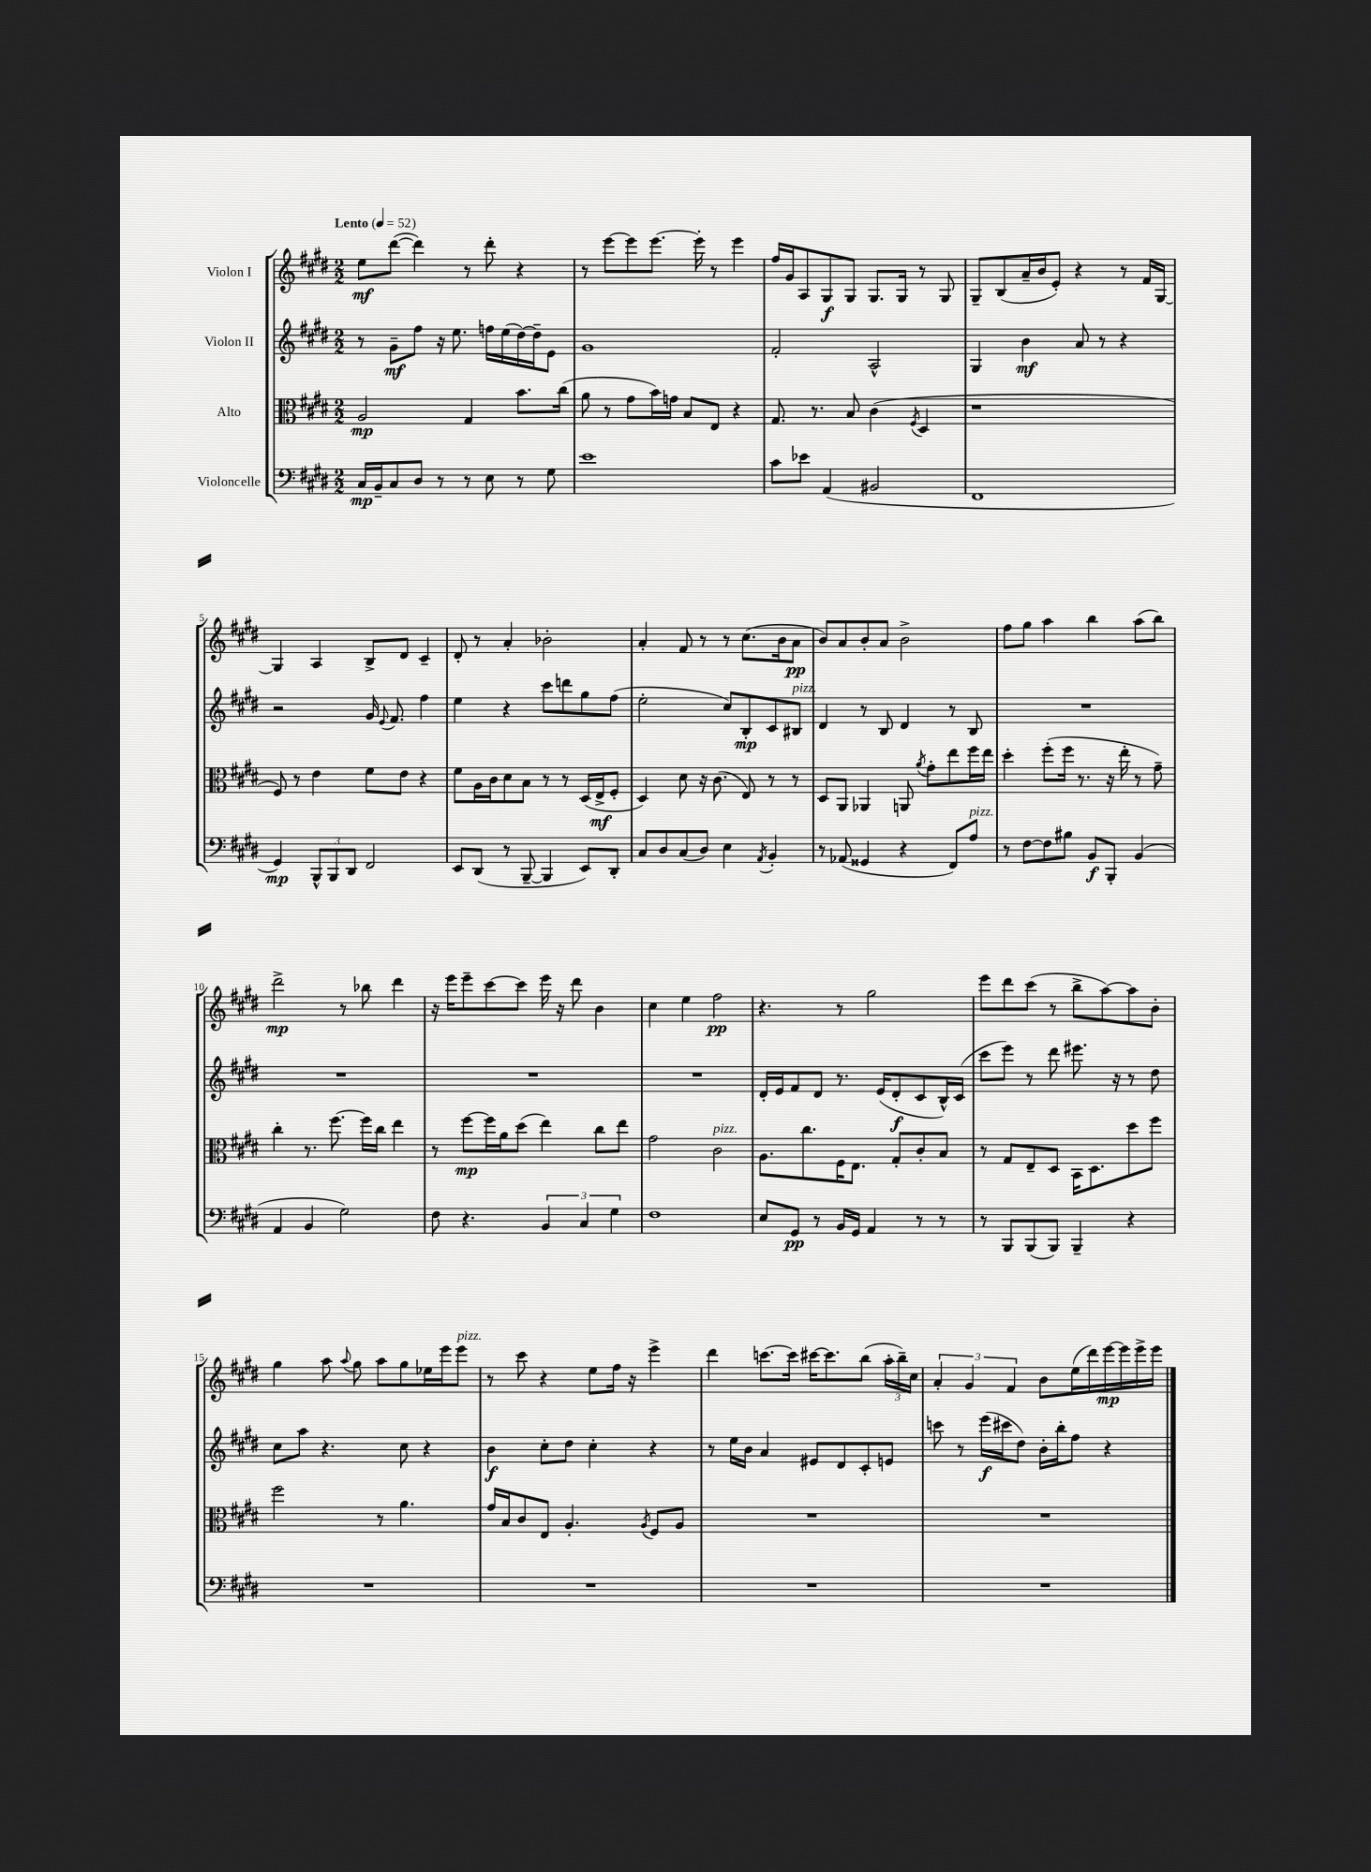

**kern	**kern	**kern	**kern
*staff4	*staff3	*staff2	*staff1
*clefF4	*clefC3	*clefG2	*clefG2
*k[f#c#g#d#]	*k[f#c#g#d#]	*k[f#c#g#d#]	*k[f#c#g#d#]
*M2/2	*M2/2	*M2/2	*M2/2
*MM52	*MM52	*MM52	*MM52
16C#	2A	8r	8ee
16BB~	.	.	.
8C#	.	8g#~	([8ddd#
8D#	.	8ff#	4ddd#])
8r	.	16r	.
.	.	8.ee	.
8r	4G#	.	8r
8E	.	16ff	8ddd#'
.	.	(16ee	.
8r	8.b	[16dd#)	4r
.	.	16dd#~]	.
8G#	.	8e	.
.	(16cc#	.	.
=	=	=	=
1e	8a	1g#	8r
.	8r	.	[8eee
.	8g#	.	8eee]
.	16b)	.	[8.eee
.	16g	.	.
.	8B	.	.
.	.	.	16eee']
.	8E	.	8r
.	4r	.	4eee
=	=	=	=
8c#	8.G#	2f#'	16ff#
.	.	.	16g#
8e-	.	.	8A
.	8.r	.	.
(4AA	.	.	8G#
.	8B	.	8G#
2BB#	(4c#	2A^^	8.G#
.	.	.	16G#
.	8qF#	.	.
.	4D#	.	8r
.	.	.	8G#
=	=	=	=
1FF#	1r	4G#	8G#~
.	.	.	(8B
.	.	4b	16a~
.	.	.	16b
.	.	.	8e')
.	.	8a	4r
.	.	8r	.
.	.	4r	8r
.	.	.	16f#
.	.	.	[16G#
=	=	=	=
4GG#)	8F#)	2r	4G#]
.	8r	.	.
12BBB^^	4e	.	4A
12BBB	.	.	.
12DD#	.	.	.
2FF#	8f#	16g#	8B^
.	.	8qqe	.
.	.	8.f#	.
.	8e	.	8d#
.	4r	4ff#	4c#~
=	=	=	=
8EE	8f#	4ee	8d#'
(8DD#	16A	.	8r
.	16c#	.	.
8r	8d#	4r	4a'
[8BBB~	8B	.	.
4BBB]	8r	8ccc#	2b-'
.	8r	8ddd	.
8EE)	(16D#	8gg#	.
.	16E^	.	.
8DD#'	8F#'	(8ff#	.
=	=	=	=
8C#	4D#)	2ee'	4a'
8D#	.	.	.
(8C#	8d#	.	8f#
8D#)	16r	.	8r
.	(8.c#	.	.
4E	.	8cc#)	8r
.	8E)	8B'	(8.cc#
8qAA	.	.	.
4BB'	8r	8c#	.
.	.	.	16b
.	8r	8B#	8a
=	=	=	=
8r	8D#	4d#	8b)
(8AA-	8AA	.	8a
4GG##	4AA-	8r	8b'
.	.	8B	8a
4r	8AA	4d#	2b^
.	8qa	.	.
.	8g#'	.	.
8FF#)	8ee	8r	.
8A	16ff#	8B	.
.	16ee	.	.
=	=	=	=
8r	4dd#'	1r	8ff#
[8F#	.	.	8gg#
8F#]	(8ff#'	.	4aa
8B#	16ff#	.	.
.	8.r	.	.
8BB	.	.	4bb
8BBB'	16r	.	.
.	16ee'	.	.
(4BB	8r	.	(8aa
.	8g#~)	.	8bb)
=	=	=	=
4AA	4cc#'	1r	2ddd#^
4BB	8.r	.	.
.	[8.ff#	.	.
2G#)	.	.	8r
.	16ff#]	.	8bb-
.	16cc#	.	.
.	4ee	.	4ddd#
=	=	=	=
8F#	8r	1r	16r
.	.	.	16eee
4.r	[8ff#	.	8eee~
.	16ff#]	.	[8ccc#
.	16a	.	.
.	(8dd#	.	8ccc#]
6BB	4ee)	.	16eee
.	.	.	16r
.	.	.	8ddd#
6C#	.	.	.
.	8cc#	.	4b
6G#	.	.	.
.	8ee	.	.
=	=	=	=
1F#	2g#	1r	4cc#
.	.	.	4ee
.	2c#	.	2ff#
=	=	=	=
8E	8.A	16d#'	4.r
.	.	16e	.
8GG#	.	8f#	.
.	8.cc#	.	.
8r	.	8d#	.
16BB	16F#	8.r	8r
16GG#	8.E	.	.
4AA	.	.	2gg#
.	.	(16e	.
.	8G#'	8d#'	.
8r	8c#'	8c#	.
8r	8B	16B^^)	.
.	.	(16c#	.
=	=	=	=
8r	8r	8ccc#	8eee
8BBB	8G#	8eee)	8ddd#
(8BBB	8E~	8r	(8ccc#
8BBB)	8D#	8ddd#	8r
4BBB~	16BB	8.eee#	8bb^
.	8.D#	.	.
.	.	.	[8aa)
.	.	16r	.
4r	8dd#	8r	8aa]
.	8ff#	8dd#	8b'
=	=	=	=
1r	2ff#	8cc#	4gg#
.	.	8aa	.
.	.	4.r	8aa
.	.	.	8qqaa
.	.	.	8gg#
.	8r	.	8aa
.	4.a	8cc#	8gg#
.	.	4r	16ee-
.	.	.	16eee
.	.	.	8eee
=	=	=	=
1r	16g#	4b	8r
.	16B	.	.
.	8c#	.	8ccc#
.	8E	8cc#'	4r
.	4.A'	8dd#	.
.	.	4cc#'	8ee
.	.	.	16ff#
.	.	.	16r
.	8qA	.	.
.	8F#	4r	4eee^
.	8A	.	.
=	=	=	=
1r	1r	8r	4ddd#
.	.	16ee	.
.	.	16b	.
.	.	4a	[8.ccc
.	.	.	16ccc]
.	.	8e#	[16ccc#
.	.	.	8.ccc#]
.	.	8d#	.
.	.	8c#'	(8bb
.	.	8e	24aa'
.	.	.	24bb~)
.	.	.	24cc#
=	=	=	=
1r	1r	8ccc	6a'
.	.	8r	.
.	.	.	6g#
.	.	(16eee	.
.	.	16ccc#	.
.	.	.	6f#
.	.	8dd#)	.
.	.	16b'	8b
.	.	16bb'	.
.	.	8ff#	(16ee
.	.	.	16ddd#)
.	.	4r	[16eee
.	.	.	16eee]
.	.	.	16eee^
.	.	.	16eee
==	==	==	==
*-	*-	*-	*-
